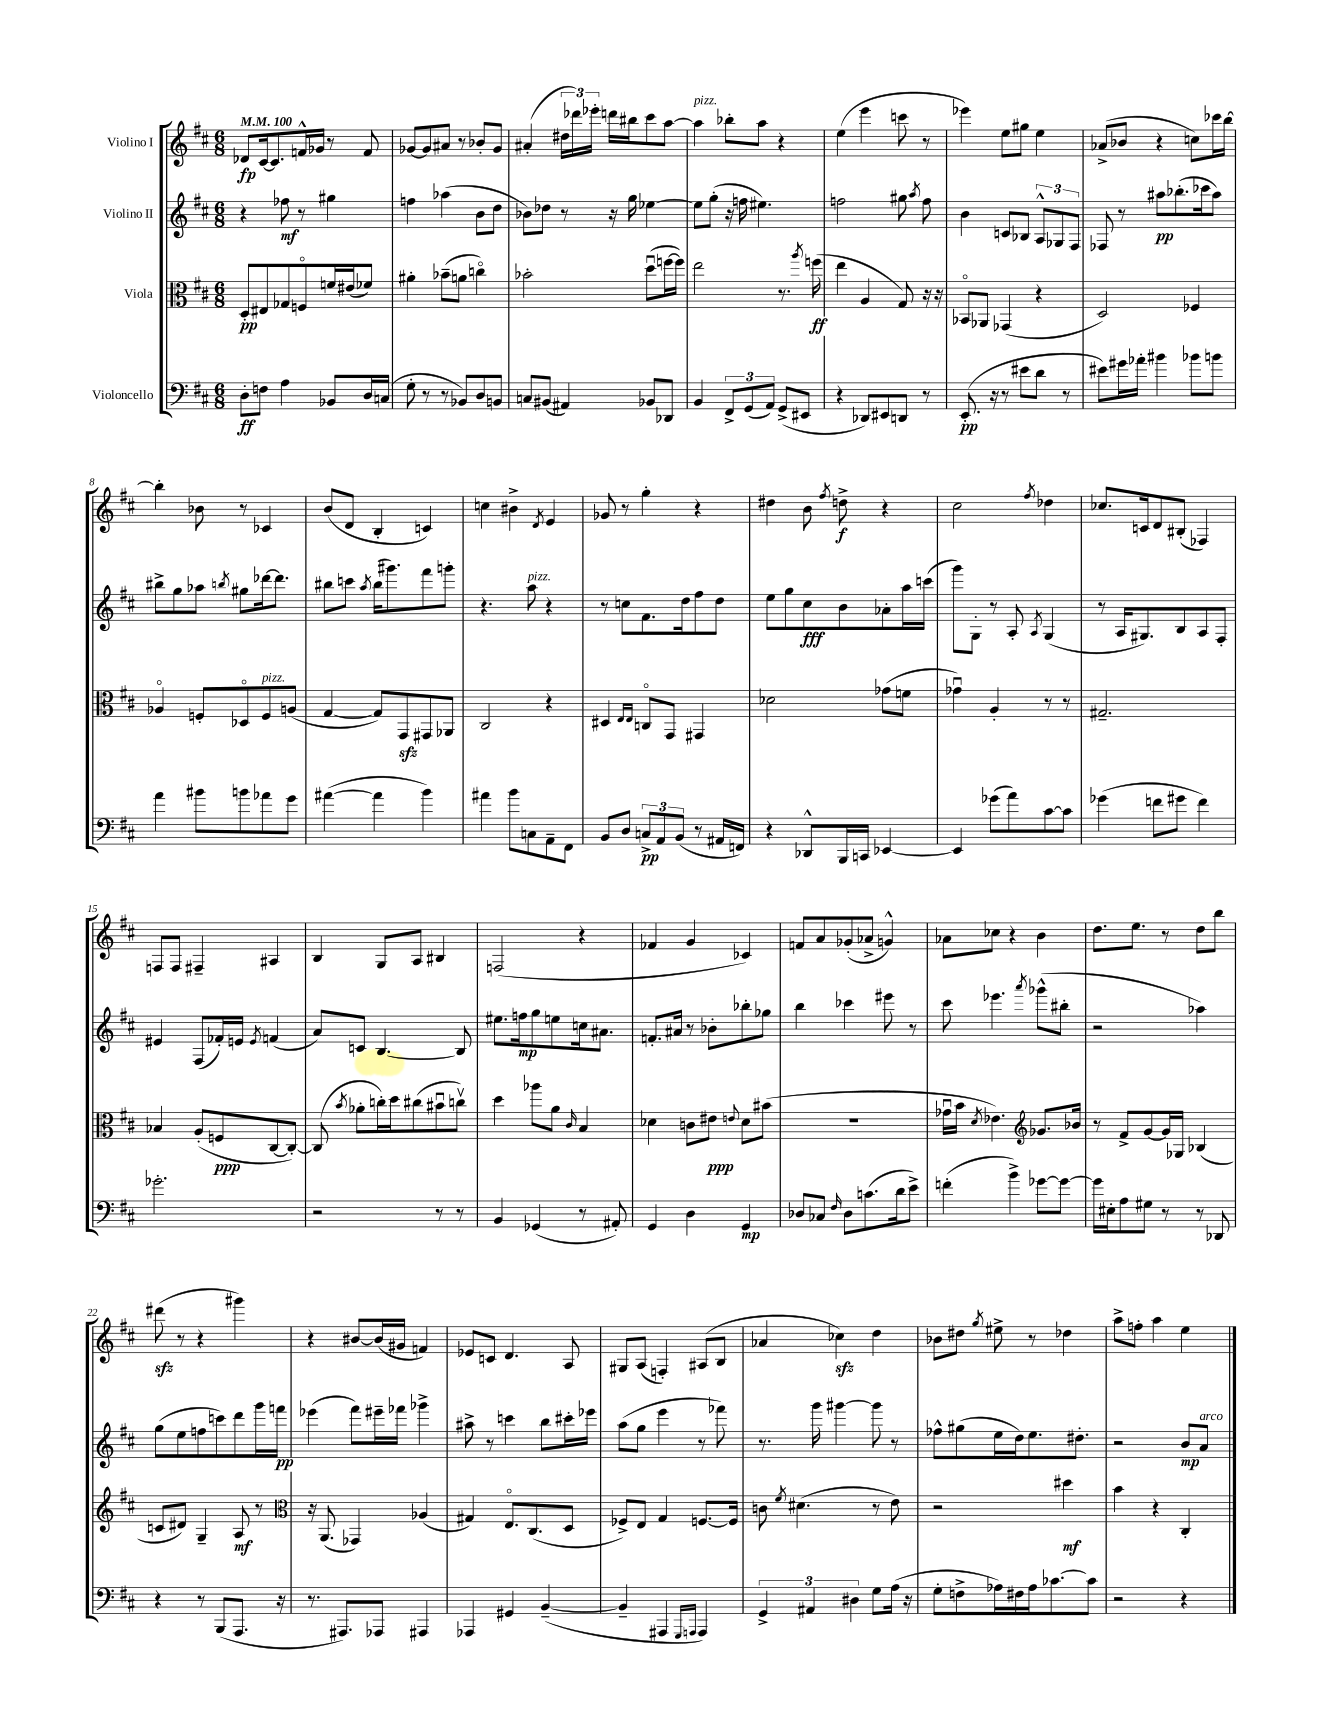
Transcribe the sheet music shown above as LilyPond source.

<<
\new StaffGroup <<
\new Staff = "s0" \with { instrumentName = "Violino I" } {
    \clef treble \key d \major \numericTimeSignature \time 6/8 \tempo 4 = 100
    \autoBeamOff des'8[\fp cis'16~ cis'8. f'16-^ ges'16] r8 f'8 |
    ges'8[~ ges'8 ais'8] r8 bes'8[-. ges'8] |
    ais'4-.( \tuplet 3/2 { dis''16[ des'''16) ees'''16]-. } d'''16[ bis''16 cis'''8 a''8]~ |
    a''4^\markup { \italic "pizz." } bes''8[-. a''8] r4 |
    e''4( e'''4 c'''8 r8 |
    ees'''4) e''8[ gis''8] e''4 |
    aes'8[->( bes'8] r4 c''8[) ces'''16 b''16]~ |
    b''4-. bes'8 r8 ces'4 |
    b'8[( d'8] b4-. c'4) |
    c''4 bis'4-> \acciaccatura { d'8 } e'4 |
    ges'8 r8 g''4-. r4 |
    dis''4 b'8 \acciaccatura { fis''8 } d''8->\f r4 |
    cis''2 \acciaccatura { fis''8 } des''4 |
    ces''8.[ c'16 d'8 bis8]-.( fes4) |
    f8[ f8] fis4-- ais4 |
    b4 g8[ a8] bis4 |
    f2( r4 |
    fes'4 g'4 ces'4) |
    f'8[ a'8 ges'8-.( aes'8]-> g'4-^) |
    aes'8[ ces''8] r4 b'4 |
    d''8.[ e''8.] r8 d''8[ b''8] |
    dis'''8\sfz( r8 r4 gis'''4) |
    r4 bis'8[~ bis'16( gis'16] f'4) |
    ees'8[ c'8] d'4. a8 |
    gis8[ a8]( f4-.) ais8[( b8] |
    aes'4 ces''4\sfz) d''4 |
    bes'8[ dis''8] \acciaccatura { g''8 } eis''8-> r8 des''4 |
    a''8[-> f''8]-. a''4 e''4 \bar "|." |
}
\new Staff = "s1" \with { instrumentName = "Violino II" } {
    \clef treble \key d \major \numericTimeSignature \time 6/8
    \autoBeamOff r4 fes''8\mf r8 gis''4 |
    f''4 aes''4( b'8[ d''8] |
    bes'8[) des''8] r8 r16 g''16 ees''4~ |
    ees''8[ g''8]-.( r16 f''16 eis''4.) |
    f''2 gis''8 \acciaccatura { a''8 } f''8 |
    b'4 c'8[ bes8] \tuplet 3/2 { a8[-^ ges8 fis8] } |
    fes8 r8 ais''8[\pp bes''8.-.( ces'''16 ais''8]) |
    bis''8[-> g''8 aes''8] \acciaccatura { b''8 } gis''8[ des'''16~ des'''8.] |
    bis''8[ c'''8] \acciaccatura { a''8 } bis''16[( gis'''8.) fis'''8 g'''8]-. |
    r4. a''8^\markup { \italic "pizz." } r4 |
    r8 c''8[ fis'8. d''16 fis''8 d''8] |
    e''8[ g''8 cis''8\fff b'8 aes'8-. a''16 c'''16]( |
    g'''8[) g8]-. r8 a8-. \acciaccatura { a8 } g4( |
    r8 a16[ gis8.) b8 a8 fis8]-. |
    eis'4 fis8[( fes'16-.) e'16] \acciaccatura { e'8 } f'4( |
    a'8[) c'8] b4.~ b8 |
    eis''8.[ f''16\mp g''8 e''8 c''16 ais'8.] |
    f'8.[-. ais'16] r8 bes'8[-. bes''8-. ges''8] |
    b''4 ces'''4 eis'''8 r8 |
    cis'''8 ees'''4. \acciaccatura { a'''8 } ges'''8[-^( bis''8]-. |
    r2 aes''4) |
    g''8[( e''8 f''8 c'''8) d'''8 g'''16 f'''16]\pp |
    ees'''4( fis'''8[) eis'''16-- fes'''16] ges'''4-> |
    ais''8-> r8 c'''4 b''8[ cis'''16-. ees'''16] |
    a''8[( g''8] e'''4 r8 fes'''8) |
    r8. g'''16 gis'''4~ gis'''8 r8 |
    fes''8[-^ gis''8( e''16 d''16) e''8. dis''8.]-. |
    r2 b'8[\mp a'8]^\markup { \italic "arco" } \bar "|." |
}
\new Staff = "s2" \with { instrumentName = "Viola" } {
    \clef alto \key d \major \numericTimeSignature \time 6/8
    \autoBeamOff d8[-.\pp eis8 ges8 f8\flageolet f'16 eis'16( fes'8]) |
    ais'4-. bes'8[--( a'8] c''4\flageolet) |
    bes'2-. d''8[\downbow( f''16~ f''16]) |
    e''2 r8. \acciaccatura { a''8 } f''16\ff( |
    e''4 a4 g8) r16 r16 |
    bes,8[\flageolet aes,8] ges,4( r4 |
    d2) fes4 |
    aes4\flageolet f8[-. des8\flageolet f8^\markup { \italic "pizz." } a8]( |
    g4~ g8[) g,8\sfz gis,8 aes,8] |
    cis2 r4 |
    dis4 \grace { e16[ e16] } c8[\flageolet g,8] gis,4 |
    des'2 ges'8[( f'8] |
    ges'4\downbow) a4-. r8 r8 |
    gis2.-- |
    bes4 a8[-.( f8\ppp cis8~ cis8]~-.) |
    cis8( \acciaccatura { b'8 } aes'8[-. c''16-.) d''16 cis''8( bis'8\downbow c''8]\upbow) |
    d''4 aes''8[ a'8] \grace { cis'16 } b4 |
    des'4 c'8[ eis'8]\ppp \appoggiatura { e'8 } des'8[ bis'8]( |
    R2. |
    ges'16[\downbow b'16] \acciaccatura { d'8 } ees'4.) \clef treble ges'8.[ bes'16] |
    r8 fis'8[-> g'8~ g'16 ges16] bes4( |
    c'8[ dis'8]) g4-- a8\mf r8 |
    \clef alto r16 a,8.( ges,4) aes4( |
    gis4) e8.[\flageolet cis8.( d8] |
    fes8[->) e8] g4 f8.[~ f16] |
    c'8 \acciaccatura { fis'8 } dis'4.( r8 e'8) |
    r2 dis''4\mf |
    b'4 r4 cis4-. \bar "|." |
}
\new Staff = "s3" \with { instrumentName = "Violoncello" } {
    \clef bass \key d \major \numericTimeSignature \time 6/8
    \autoBeamOff d8[-.\ff f8] a4 bes,8[ d16 c16]( |
    g8-. r8 r8 bes,8[) d8 b,8] |
    c8[ bis,8]( ais,4) bes,8[ des,8] |
    b,4 \tuplet 3/2 { fis,8[-> g,8( a,8]) } g,8[->( eis,8] |
    r4 des,8[) eis,8 d,8] r8 |
    e,8.-.\pp( r16 r8 eis'8[ d'8] r8 |
    eis'8[) gis'16 aes'16]-. bis'4 bes'8[ b'8] |
    a'4 bis'8[ b'8 aes'8 g'8] |
    ais'4~( ais'4 b'4) |
    ais'4 b'8[ c8 a,8-- fis,8] |
    b,8[ d8] \tuplet 3/2 { c8[->\pp a,8 b,8]( } r8 ais,16[ f,16]) |
    r4 des,8[-^ b,,16 c,16] ees,4~ |
    ees,4 ges'8[( a'8) cis'8~ cis'8] |
    ges'4( f'8[ gis'8] f'4) |
    ges'2.-. |
    r2 r8 r8 |
    b,4 ges,4( r8 ais,8-.) |
    g,4 d4 g,4\mp |
    des8[ ces8] \grace { fis16 } des8[ c'8.( d'16 e'8]->) |
    f'4-.( b'4->) ges'8[~ ges'8]~ |
    ges'16[ eis16-. a8 gis8] r8 r8 des,8 |
    r4 r8 b,,8[( a,,8.] r16 |
    r8. ais,,8.[) aes,,8] ais,,4 |
    aes,,4 gis,4 b,4~--( |
    b,4-- ais,,4 \grace { g,,16[ a,,16] } a,,4) |
    \tuplet 3/2 { g,4-> ais,4 dis4 } g8[ a16]( r16 |
    g8[-. f8-> aes16) fis16 aes16 ces'8.~ ces'8] |
    r2 r4 \bar "|." |
}
>>
>>
